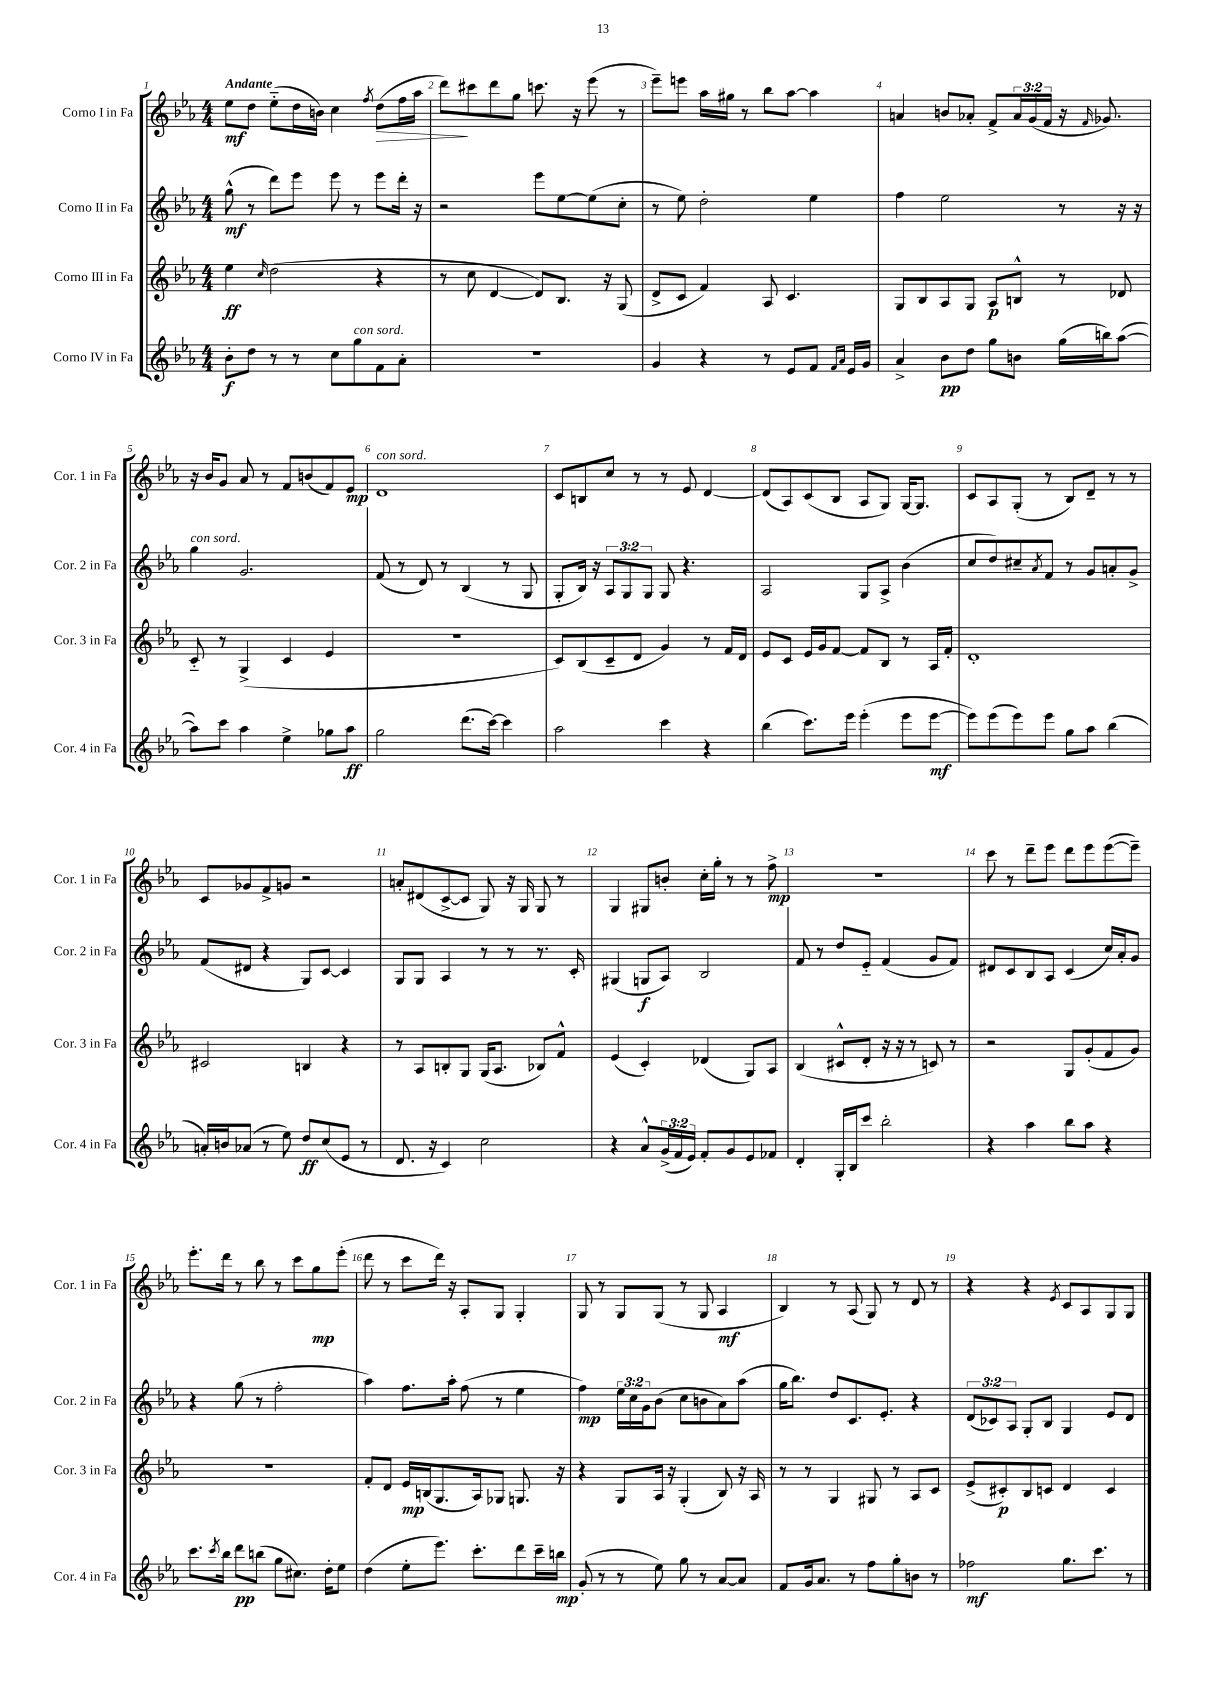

**kern	**kern	**kern	**kern
*staff4	*staff3	*staff2	*staff1
*clefG2	*clefG2	*clefG2	*clefG2
*k[b-e-a-]	*k[b-e-a-]	*k[b-e-a-]	*k[b-e-a-]
*M4/4	*M4/4	*M4/4	*M4/4
8b-'	4ee-	(8gg^^	8ee-
8dd	.	8r	8dd
.	16qqcc	.	.
8r	(2dd	8ddd)	(8ee-'~
8r	.	8eee-	16dd
.	.	.	16b)
8cc	.	8eee-	4cc
8gg	.	8r	.
.	.	.	8qff
8f	4r	8eee-	(8dd
8a-'	.	16ddd'	16ff
.	.	16r	16aa-
=	=	=	=
1r	8r	2r	8ddd)
.	8cc	.	8ccc#
.	[4d	.	8ddd
.	.	.	8gg
.	8d])	8eee-	8.ccc
.	8.B-	[8ee-	.
.	.	.	16r
.	.	(8ee-]	(8eee-
.	16r	.	.
.	(8G	8cc'	8r
=	=	=	=
4g	8d^	8r	8eee-~)
.	8c	8ee-)	8eee
4r	4f)	2dd'	16aa-
.	.	.	16gg#
.	.	.	8r
8r	8A-	.	8bb-
8e-	4.c	.	[8aa-
8f	.	4ee-	4aa-]
16qqf	.	.	.
16qqa-	.	.	.
16e-	.	.	.
16g	.	.	.
=	=	=	=
4a-^	8G	4ff	4a
.	8B-	.	.
8b-	8A-	2ee-	8b
8dd	8G	.	8a-'
8gg	8A-	.	8f^
8b	8B^^	.	24a-
.	.	.	(24g
.	.	.	24f
(16gg	8r	8r	16r
.	.	.	16qqf
16bb)	.	.	8.g-)
([8aa-	8d-	16r	.
.	.	16r	.
=	=	=	=
8aa-])	8c'~	4gg	16r
.	.	.	16b-
8ccc	8r	.	8g
4aa-	(4G^	2.g	8a-
.	.	.	8r
4ee-^	4c	.	8f
.	.	.	(8b
8gg-	4e-	.	8f)
8aa-	.	.	8e-
=	=	=	=
2gg	1r	(8f	1d
.	.	8r	.
.	.	8d)	.
.	.	8r	.
(8.ddd	.	(4B-	.
[16ccc)	.	.	.
4ccc]	.	8r	.
.	.	8G	.
=	=	=	=
2aa-	8c)	8G'	8c
.	(8B-	16B-)	8B
.	.	16r	.
.	8c~	12A-	8cc
.	.	12G	.
.	8d	.	8r
.	.	12G	.
4ccc	4g)	8G	8r
.	.	4.r	8e-
4r	8r	.	[4d
.	16f	.	.
.	16d	.	.
=	=	=	=
(4bb-	8e-	2A-	(8d]
.	8c	.	8A-)
8.ccc)	16e-	.	(8c
.	16g	.	.
.	[8f	.	8B-
16eee-	.	.	.
(4eee-'	8f]	8G	8A-
.	8B-	8A-^	8G)
8eee-	8r	(4b-	[16G
.	.	.	8.G]
[8eee-	16A-	.	.
.	16f'	.	.
=	=	=	=
8eee-])	1d'	8cc	8c
(8eee-	.	8dd)	8A-
8eee-)	.	8cc#~	(8G'
.	.	8qa-	.
8eee-	.	8f	8r
8gg	.	8r	8B-)
8aa-	.	8g	8d~
(4bb-	.	8a'	8r
.	.	8g^	8r
=	=	=	=
16a')	2c#	(8f	8c
16b	.	.	.
(8a-	.	8d#	8g-
8r	.	4r	8f^
8ee-)	.	.	8g
8dd	4B	8G)	2r
(8cc	.	[8c	.
8e-	4r	4c]	.
8r	.	.	.
=	=	=	=
8.d	8r	8G	8a'
.	8A-	8G	(8d#
16r	.	.	.
4c)	8B'	4A-	[8c^
.	8G	.	8c]
2cc	(16G	8r	8G)
.	8.A-	.	.
.	.	8r	16r
.	.	.	16G
.	8B-)	8.r	8G
.	8f^^	.	8r
.	.	16c'	.
=	=	=	=
4r	(4e-	(4G#	4G
8a-^^	4c')	8G	8G#
(24g^	.	8A-)	8b'
24f	.	.	.
24e-)	.	.	.
8f'	(4d-	2B-	16cc'
.	.	.	16gg'
8g	.	.	8r
8e-	8G)	.	8r
8f-	8A-	.	8ff^
=	=	=	=
4d'	(4B-	8f	1r
.	.	8r	.
16G'	8c#^^	8dd	.
16B-	.	.	.
8ccc	8d'	8e-'~	.
2bb-'	16r	(4f	.
.	16r	.	.
.	8r	.	.
.	8c)	8g	.
.	8r	8f)	.
=	=	=	=
4r	2r	8d#	8ccc
.	.	8c	8r
4aa-	.	8B-	8ddd~
.	.	8A-	8eee-
8bb-	8G	(4c	8ddd
8aa-	(8g'	.	8eee-
4r	8f	16cc)	([8eee-
.	.	16a-'	.
.	8g)	8g	8eee-~])
=	=	=	=
8.ccc	1r	4r	8.eee-'
8qccc	.	.	.
16bb-	.	.	16ddd
8ddd	.	(8gg	8r
(8bb	.	8r	8bb-
8gg	.	2ff'	8r
8.cc#)	.	.	8ccc
.	.	.	8gg
16dd'	.	.	.
8ee-	.	.	(8eee-'
=	=	=	=
(4dd	8f'	4aa-)	8ddd
.	8d	.	8r
8ee-'	16e-	8.ff	8ccc
.	(16B	.	.
8.eee-)	8.G	.	16ddd)
.	.	16aa-'	16r
.	.	(8ff	8A-'
8.ccc'	16A-)	.	.
.	8G-	8r	8G
8ddd	8.G	4ee-	4G'
16ccc~	.	.	.
16bb	16r	.	.
=	=	=	=
(8g'	4r	4ff)	8G
8r	.	.	8r
8r	8G	24ee-	8G
.	.	24cc	.
.	.	24g	.
8ee-)	16A-	(8b-	(8G
.	16r	.	.
8gg	(4G'	8cc	8r
8r	.	8b	8G
[8a-	8B-)	8a-)	4A-
8a-]	16r	(8aa-	.
.	16A-	.	.
=	=	=	=
8f	8r	16gg	4B-)
.	.	8.bb-)	.
16g	8r	.	.
8.a-	.	.	.
.	4G	8dd	8r
8r	.	8.c	(8A-
8ff	8G#	.	8G)
.	.	8.e-'	.
8gg'	8r	.	8r
8b	8A-	4r	8d
8r	8c	.	8r
=	=	=	=
2ff-	(8e-^	(12d	4r
.	.	12c-)	.
.	8c#')	.	.
.	.	12A-	.
.	8B-	8G'	4r
.	8c	8B-	.
.	.	.	8qe-
8.gg	4d	4G	8c
.	.	.	8A-
8.ccc	.	.	.
.	4c	8e-	8G
8r	.	8d	8G
==	==	==	==
*-	*-	*-	*-
